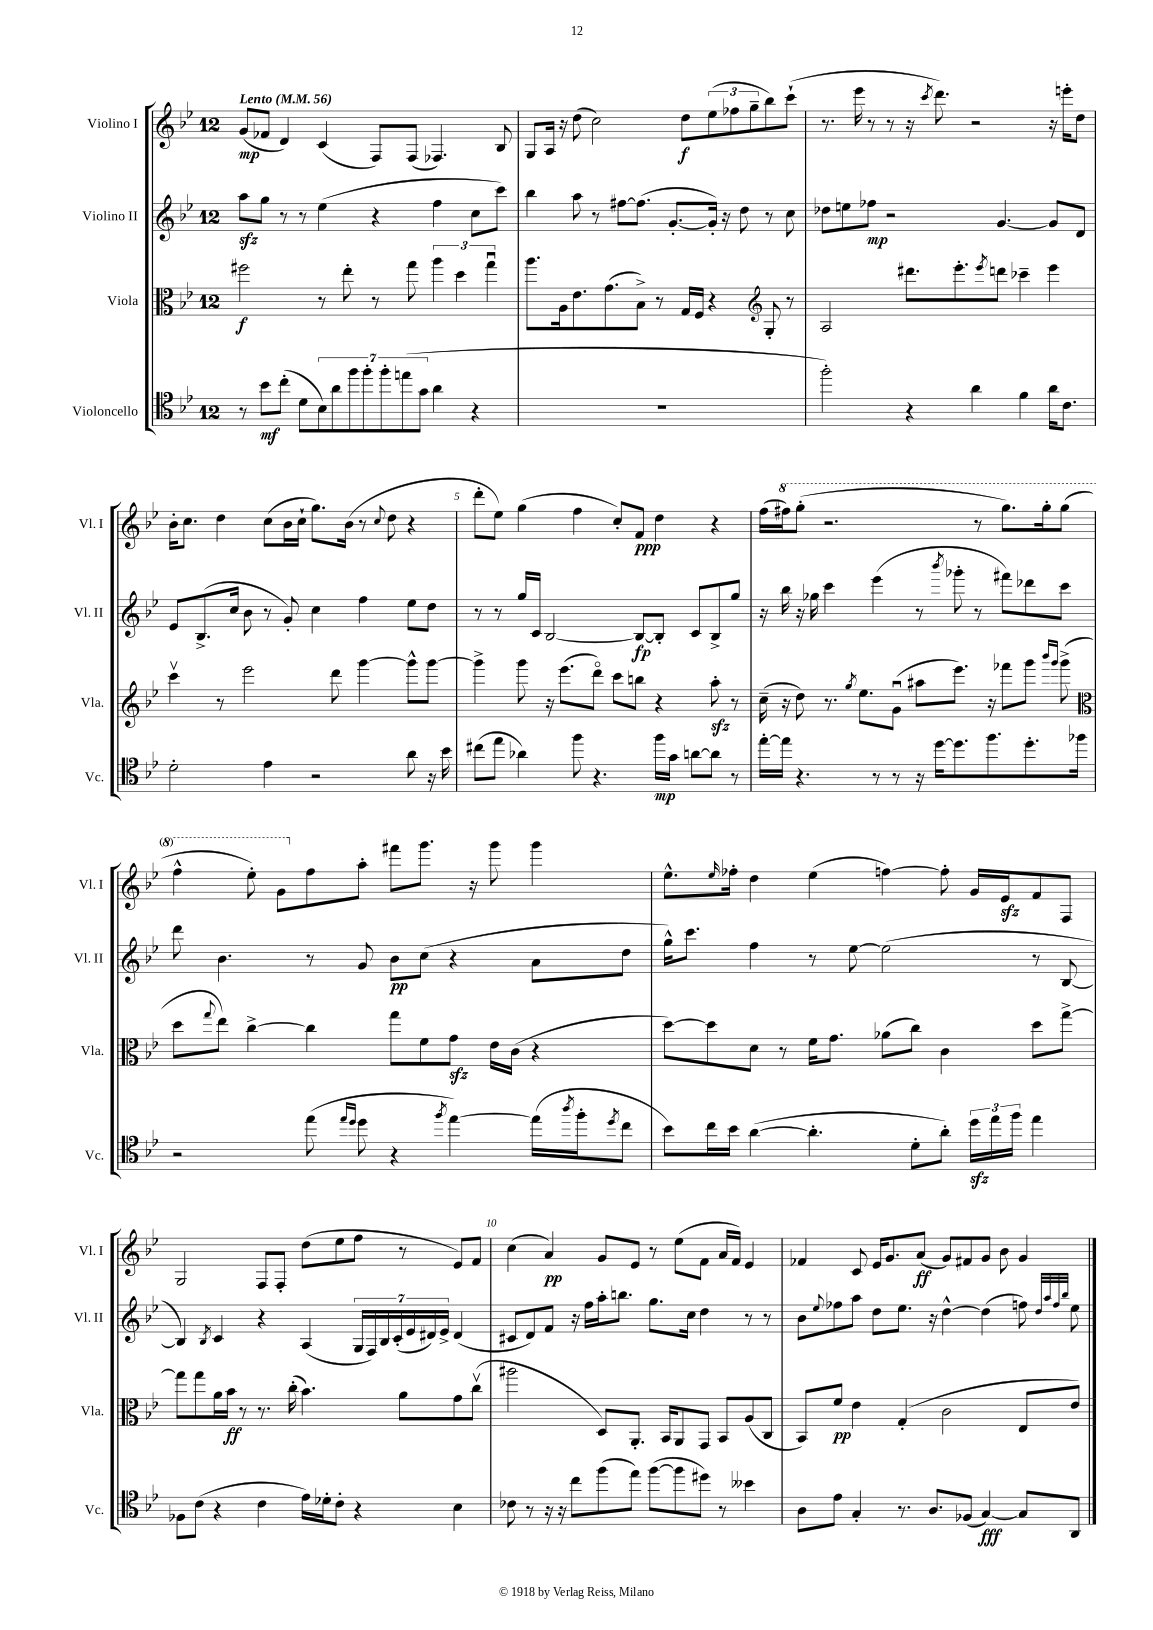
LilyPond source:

<<
\new StaffGroup <<
\new Staff = "s0" \with { instrumentName = "Violino I" shortInstrumentName = "Vl. I" } {
    \clef treble \key bes \major \once \override Staff.TimeSignature.style = #'single-digit \time 12/8 \tempo "Lento" 4 = 56
    g'8\mp( fes'8 d'4) c'4( f8) f8( fes4.) bes8 |
    g8 a16 r16 d''8( c''2) d''8\f \tuplet 3/2 { ees''8( fes''8 g''8-- } bes''8) c'''8-!( |
    r8. ees'''16 r8 r8 r16 \acciaccatura { c'''8 } d'''8.) r2 r16 e'''16-. d''8 |
    bes'16-. c''8. d''4 c''8( bes'16 c''16-! g''8.) bes'16( r8 \appoggiatura { c''8 } d''8 r4 |
    d'''8-. ees''8) g''4( f''4 c''8-.) f'8\ppp d''4 r4 |
    f''16( \ottava #1 fis'''16) g'''8-.( r2. r8 g'''8.) g'''16-. g'''8( |
    f'''4-^ ees'''8-.) g''8 \ottava #0 f''8 a''8-. fis'''8 g'''8. r16 g'''8 g'''4 |
    ees''8.-^ \grace { ees''16 } fes''16-. d''4 ees''4( f''4~) f''8-. g'16 ees'16\sfz f'8 f8 |
    g2 f8 f8-. d''8( ees''8 f''8 r8 ees'8) f'8 |
    c''4( a'4\pp) g'8 ees'8 r8 ees''8( f'8 a'16 f'16) ees'4 |
    fes'4 c'8 ees'16 g'8. a'8\ff( g'8) fis'8 g'8 bes'8 g'4 \bar "|." |
}
\new Staff = "s1" \with { instrumentName = "Violino II" shortInstrumentName = "Vl. II" } {
    \clef treble \key bes \major \once \override Staff.TimeSignature.style = #'single-digit \time 12/8
    a''8\sfz g''8 r8 r8 ees''4( r4 f''4 c''8 c'''8) |
    bes''4 a''8 r8 fis''8~ fis''8.( g'8.~-. g'16-.) r16 d''8 r8 c''8 |
    des''8 e''8 fes''8\mp r2 g'4.~ g'8 d'8 |
    ees'8 bes8.->( c''16 bes'8 r8 g'8-.) c''4 f''4 ees''8 d''8 |
    r8 r8 g''16 c'16 bes2~ bes8~\fp bes8-. c'8 bes8-> g''8 |
    r16 bes''16 r16 ges''16 c'''4 ees'''4( r8 \acciaccatura { bes'''8 } ges'''8-. r8 fis'''8) des'''8 c'''8 |
    d'''8 bes'4. r8 g'8 bes'8\pp c''8( r4 a'8 d''8 |
    g''16-^) c'''8. f''4 r8 ees''8~ ees''2( r8 bes8~ |
    bes4) \acciaccatura { bes8 } c'4 r4 a4( \tuplet 7/4 { g16 f16) bes16 c'16-.( ees'16 dis'16) ees'16-> } dis'4( |
    cis'8 d'8) f'8 r16 f''16 a''16-. b''8. g''8. c''16 d''4 r8 r8 |
    bes'8 \appoggiatura { ees''8 } fes''8 a''8 d''8 ees''8. r16 d''4~-^ d''4( f''8) \grace { d''32 a''32 f''32 bes''32 } ees''8 \bar "|." |
}
\new Staff = "s2" \with { instrumentName = "Viola" shortInstrumentName = "Vla." } {
    \clef alto \key bes \major \once \override Staff.TimeSignature.style = #'single-digit \time 12/8
    fis''2\f r8 ees''8-. r8 g''8 \tuplet 3/2 { a''4 d''4 g''4\downbow } |
    a''8. a16 ees'8. g'8.( bes8->) r8 g16 f16 r4 \clef treble g8-. r8 |
    a2 dis'''8. ees'''8.-. \acciaccatura { ees'''8 } d'''8 ces'''4-- ees'''4 |
    c'''4\upbow r8 ees'''2 d'''8 g'''4~ g'''8-^ g'''8~ |
    g'''4-> g'''8 r16 ees'''8.( d'''8\flageolet) c'''8 b''8 r4 a''8-.\sfz r8 |
    c''16--( r16 d''8) r8. \acciaccatura { g''8 } ees''8. g'8\downbow( ais''8 ees'''8.) r16 fes'''8 g'''8 \grace { bes'''16 g'''16 } g'''8->( |
    \clef alto d''8 \appoggiatura { g''8 } ees''8) c''4~-> c''4 g''8 f'8 g'8\sfz ees'16 c'16( r4 |
    d''8~) d''8 d'8 r8 f'16 g'8. aes'8( c''8) c'4 d''8 g''8~-> |
    g''8 g''8 a'16 bes'16\ff r8 r8. c''16-.( bes'4.) a'8 g'8 c''8\upbow( |
    ais''2 d8) a,8.-. bes,16 a,8 g,8 bes,8 a8( c8 |
    bes,8) f'8\pp ees'4 g4-.( c'2 ees8 ees'8) \bar "|." |
}
\new Staff = "s3" \with { instrumentName = "Violoncello" shortInstrumentName = "Vc." } {
    \clef tenor \key bes \major \once \override Staff.TimeSignature.style = #'single-digit \time 12/8
    r8 bes'8\mf c''8-.( d'8 \tuplet 7/4 { bes8) a'8 f''8 f''8-. f''8-. e''8( g'8 } a'4 r4 |
    R1. |
    f''2-.) r4 a'4 f'4 a'16 c'8. |
    d'2-. ees'4 r2 a'8 r16 bes'16 |
    cis''8( ees''8 aes'4) f''8 r4. f''16\mp g'16 a'8~ a'8 r8 |
    ees''16~-. ees''16 r4. r8 r8 r16 d''16~ d''8. f''8. d''8.-. fes''16 |
    r2 ees''8( \grace { ees''16 d''16 } d''8 r4 \acciaccatura { f''8 } ees''4~) ees''16( \acciaccatura { a''8 } f''16-. \acciaccatura { d''8 } c''8 |
    bes'8) c''16 bes'16 a'4~( a'4.-. d'8-. a'8-.) \tuplet 3/2 { d''16\sfz ees''16 f''16 } ees''4 |
    fes8 c'8( r4 c'4 ees'16) des'16-. c'8-. r4 bes4 |
    ces'8 r8 r16 r16 c''8 f''8( ees''8) f''8~( f''8 dis''8) r8 beses'4 |
    a8 ees'8 g4-. r8. a8. fes8( g4~\fff) g8 a,8 \bar "|." |
}
>>
>>
\layout { \context { \Score \override BarNumber.break-visibility = ##(#f #t #t) barNumberVisibility = #(every-nth-bar-number-visible 5) } }
